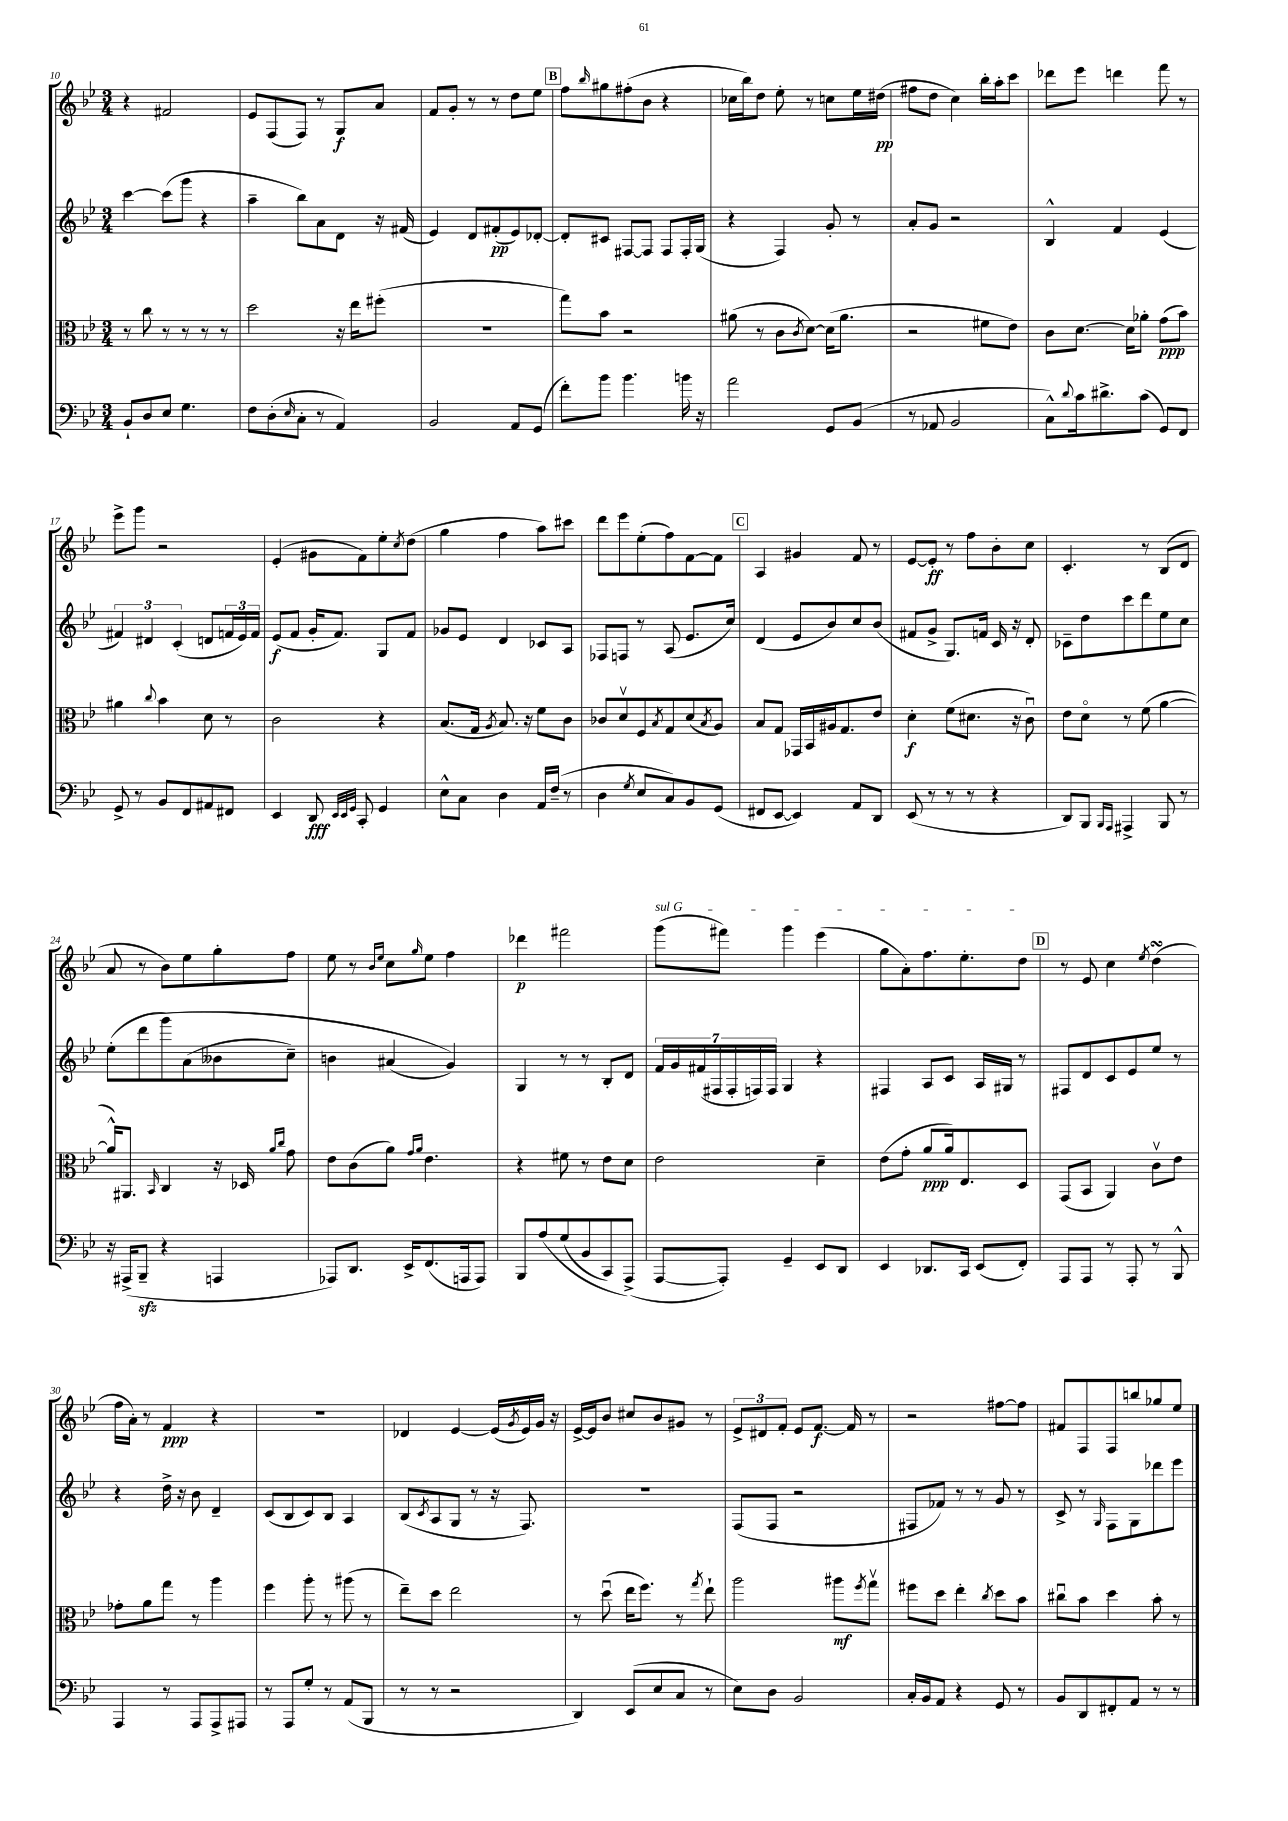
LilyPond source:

<<
\new StaffGroup <<
\new Staff = "s0" {
    \clef treble \key bes \major \numericTimeSignature \time 3/4
    r4 fis'2 |
    ees'8 f8( f8) r8 g8\f a'8 |
    f'8 g'8-. r8 r8 d''8 ees''8 |
    \mark \markup { \box "B" } f''8 \grace { bes''16 } gis''8 fis''8-.( bes'8 r4 |
    ces''16 bes''16) d''8 ees''8-. r8 c''8 ees''16 dis''16\pp( |
    fis''8 d''8 c''4) bes''16-. a''16-. c'''8 |
    des'''8 ees'''8 d'''4 f'''8 r8 |
    ees'''8-> g'''8 r2 |
    ees'4-.( gis'8 f'8) ees''8-. \acciaccatura { c''8 } d''8( |
    g''4 f''4 a''8) cis'''8 |
    d'''8 ees'''8 ees''8-.( f''8) f'8~ f'8 |
    \mark \markup { \box "C" } a4 gis'4 f'8 r8 |
    ees'8~ ees'8-.\ff r8 f''8 bes'8-. c''8 |
    c'4.-. r8 bes8( d'8 |
    a'8 r8 bes'8) ees''8 g''8-. f''8 |
    ees''8 r8 \grace { bes'16 ees''16 } c''8 \grace { g''16 } ees''8 f''4 |
    des'''4\p fis'''2 |
    \once \override TextSpanner.bound-details.left.text = \markup { \italic "sul G" } g'''8\startTextSpan( fis'''8) g'''4 ees'''4( |
    g''8 a'8-.) f''8. ees''8.-. d''8\stopTextSpan |
    \mark \markup { \box "D" } r8 ees'8 c''4 \acciaccatura { ees''8 } d''4\turn( |
    f''16 a'16-.) r8 f'4\ppp r4 |
    R2. |
    des'4 ees'4~ ees'16( \acciaccatura { g'8 } ees'16) g'16 r16 |
    ees'16~-> ees'16 bes'8 cis''8 bes'8 gis'8 r8 |
    \tuplet 3/2 { ees'8-> dis'8 f'8-. } ees'8 f'8.~\f f'16 r8 |
    r2 fis''8~ fis''8 |
    fis'8 f8 f8 b''8 ges''8 ees''8 \bar "|." |
}
\new Staff = "s1" {
    \clef treble \key bes \major \numericTimeSignature \time 3/4
    c'''4~ c'''8( g'''8 r4 |
    a''4-- bes''8) a'8 d'8 r16 fis'16( |
    ees'4) d'8 fis'8-.\pp( ees'8) des'8~-. |
    \mark \markup { \box "B" } des'8-. cis'8 fis8~ fis8 fis8 fis16-. g16( |
    r4 f4) g'8-. r8 |
    a'8-. g'8 r2 |
    bes4-^ f'4 ees'4( |
    \tuplet 3/2 { fis'4) dis'4 c'4-.( } d'8 \tuplet 3/2 { f'16 ees'16) f'16 } |
    ees'8\f( f'8 g'16-. f'8.) g8 f'8 |
    ges'8 ees'8 d'4 ces'8 a8 |
    fes8 f8 r8 a8( ees'8. c''16) |
    \mark \markup { \box "C" } d'4( ees'8 bes'8) c''8 bes'8( |
    fis'8 g'8-> g8.) f'16 c'16 r16 d'8-. |
    ces'8-- d''8 c'''8 d'''8 ees''8 c''8 |
    ees''8-.( d'''8\( g'''8) a'8( beses'8 c''8--) |
    b'4 ais'4( g'4)\) |
    g4 r8 r8 bes8-. d'8 |
    \tuplet 7/4 { f'16 g'16 fis'16( fis16 fis16-. f16) f16 } g4 r4 |
    fis4 a8 c'8 a16 gis16 r8 |
    \mark \markup { \box "D" } fis8 d'8 c'8 ees'8 ees''8 r8 |
    r4 d''16-> r16 bes'8 d'4-- |
    c'8( bes8 c'8) bes8 a4 |
    bes8( \acciaccatura { c'8 } a8 g8 r8 r16 f8.) |
    R2. |
    f8( f8 r2 |
    fis8 fes'8) r8 r8 g'8 r8 |
    c'8-> r8 \grace { g16 } f8 g8 des'''8 ees'''8 \bar "|." |
}
\new Staff = "s2" {
    \clef alto \key bes \major \numericTimeSignature \time 3/4
    r8 c''8 r8 r8 r8 r8 |
    d''2 r16 ees''16 fis''8-.( |
    R2. |
    \mark \markup { \box "B" } g''8) bes'8 r2 |
    ais'8( r8 c'8 \acciaccatura { c'8 } d'8~) d'16( ais'8. |
    r2 fis'8 ees'8) |
    c'8 d'8.~ d'16 aes'8-. g'8\ppp( bes'8) |
    ais'4 \appoggiatura { c''8 } bes'4 d'8 r8 |
    c'2 r4 |
    bes8.( g16 \acciaccatura { a8 } bes8.) r16 f'8 c'8 |
    ces'8 d'8\upbow f8 \acciaccatura { bes8 } g8 d'8( \acciaccatura { bes8 } a8) |
    \mark \markup { \box "C" } bes8 g8 ges,16 bes,16 ais16 g8. ees'8 |
    d'4-.\f f'8( dis'8. r16 c'8\downbow) |
    ees'8 d'8\flageolet r8 f'8( a'4~ |
    a'16-^) ais,8. \grace { bes,16 } c4 r16 des16 \grace { a'16 c''16 } g'8 |
    ees'8 c'8( a'8) \grace { g'16 a'16 } ees'4. |
    r4 fis'8 r8 ees'8 d'8 |
    ees'2 d'4-- |
    ees'8( g'8-. a'8\ppp a'16) ees8. d8 |
    \mark \markup { \box "D" } g,8( bes,8 a,4) c'8\upbow ees'8 |
    ges'8-. a'8 g''8 r8 a''4 |
    f''4 a''8-. r8 ais''8( r8 |
    ees''8--) d''8 ees''2 |
    r8 d''8\downbow( ees''16 f''8.) r8 \acciaccatura { g''8 } ees''8-! |
    a''2 ais''8\mf \acciaccatura { f''8 } g''8\upbow |
    fis''8 d''8 ees''4-. \acciaccatura { c''8 } d''8 bes'8 |
    cis''8\downbow bes'8 d''4 bes'8-. r8 \bar "|." |
}
\new Staff = "s3" {
    \clef bass \key bes \major \numericTimeSignature \time 3/4
    bes,8-! d8 ees8 g4. |
    f8 d8-.( \grace { ees16 } c8-. r8 a,4) |
    bes,2 a,8 g,8( |
    \mark \markup { \box "B" } f'8-.) bes'8 bes'4. b'16 r16 |
    a'2 g,8 bes,8( |
    r8 aes,8 bes,2 |
    c8-^) \appoggiatura { d'8 } c'16 dis'8.-> c'8( g,8) f,8 |
    g,8-> r8 bes,8 f,8 ais,8 fis,8 |
    ees,4 d,8\fff \grace { ees,32 ees,32 g,32 } c,8-. g,4 |
    ees8-^ c8 d4 a,16 f16--( r8 |
    d4 \acciaccatura { g8 } ees8 c8) bes,8 g,8( |
    \mark \markup { \box "C" } fis,8 ees,8~ ees,4) a,8 d,8 |
    ees,8( r8 r8 r8 r4 |
    d,8) bes,,8 \grace { bes,,16 a,,16 } ais,,4-> bes,,8 r8 |
    r16 ais,,16->( bes,,8--\sfz r4 a,,4 |
    aes,,8) d,8. ees,16-> f,8.( a,,16 a,,8) |
    bes,,8 a8\( g8( bes,8 c,8) a,,8->(\) |
    a,,8~ a,,8-.) g,4-- ees,8 d,8 |
    ees,4 des,8. c,16 ees,8( f,8-.) |
    \mark \markup { \box "D" } a,,8 a,,8 r8 a,,8-. r8 bes,,8-^ |
    a,,4 r8 a,,8 a,,8-> ais,,8 |
    r8 a,,8 g8-. r8 a,8( bes,,8 |
    r8 r8 r2 |
    d,4) ees,8( ees8 c8 r8 |
    ees8) d8 bes,2 |
    c16-. bes,16 a,8 r4 g,8 r8 |
    bes,8 d,8 fis,8-. a,8 r8 r8 \bar "|." |
}
>>
>>
\layout { \context { \Score currentBarNumber = #10 } }
